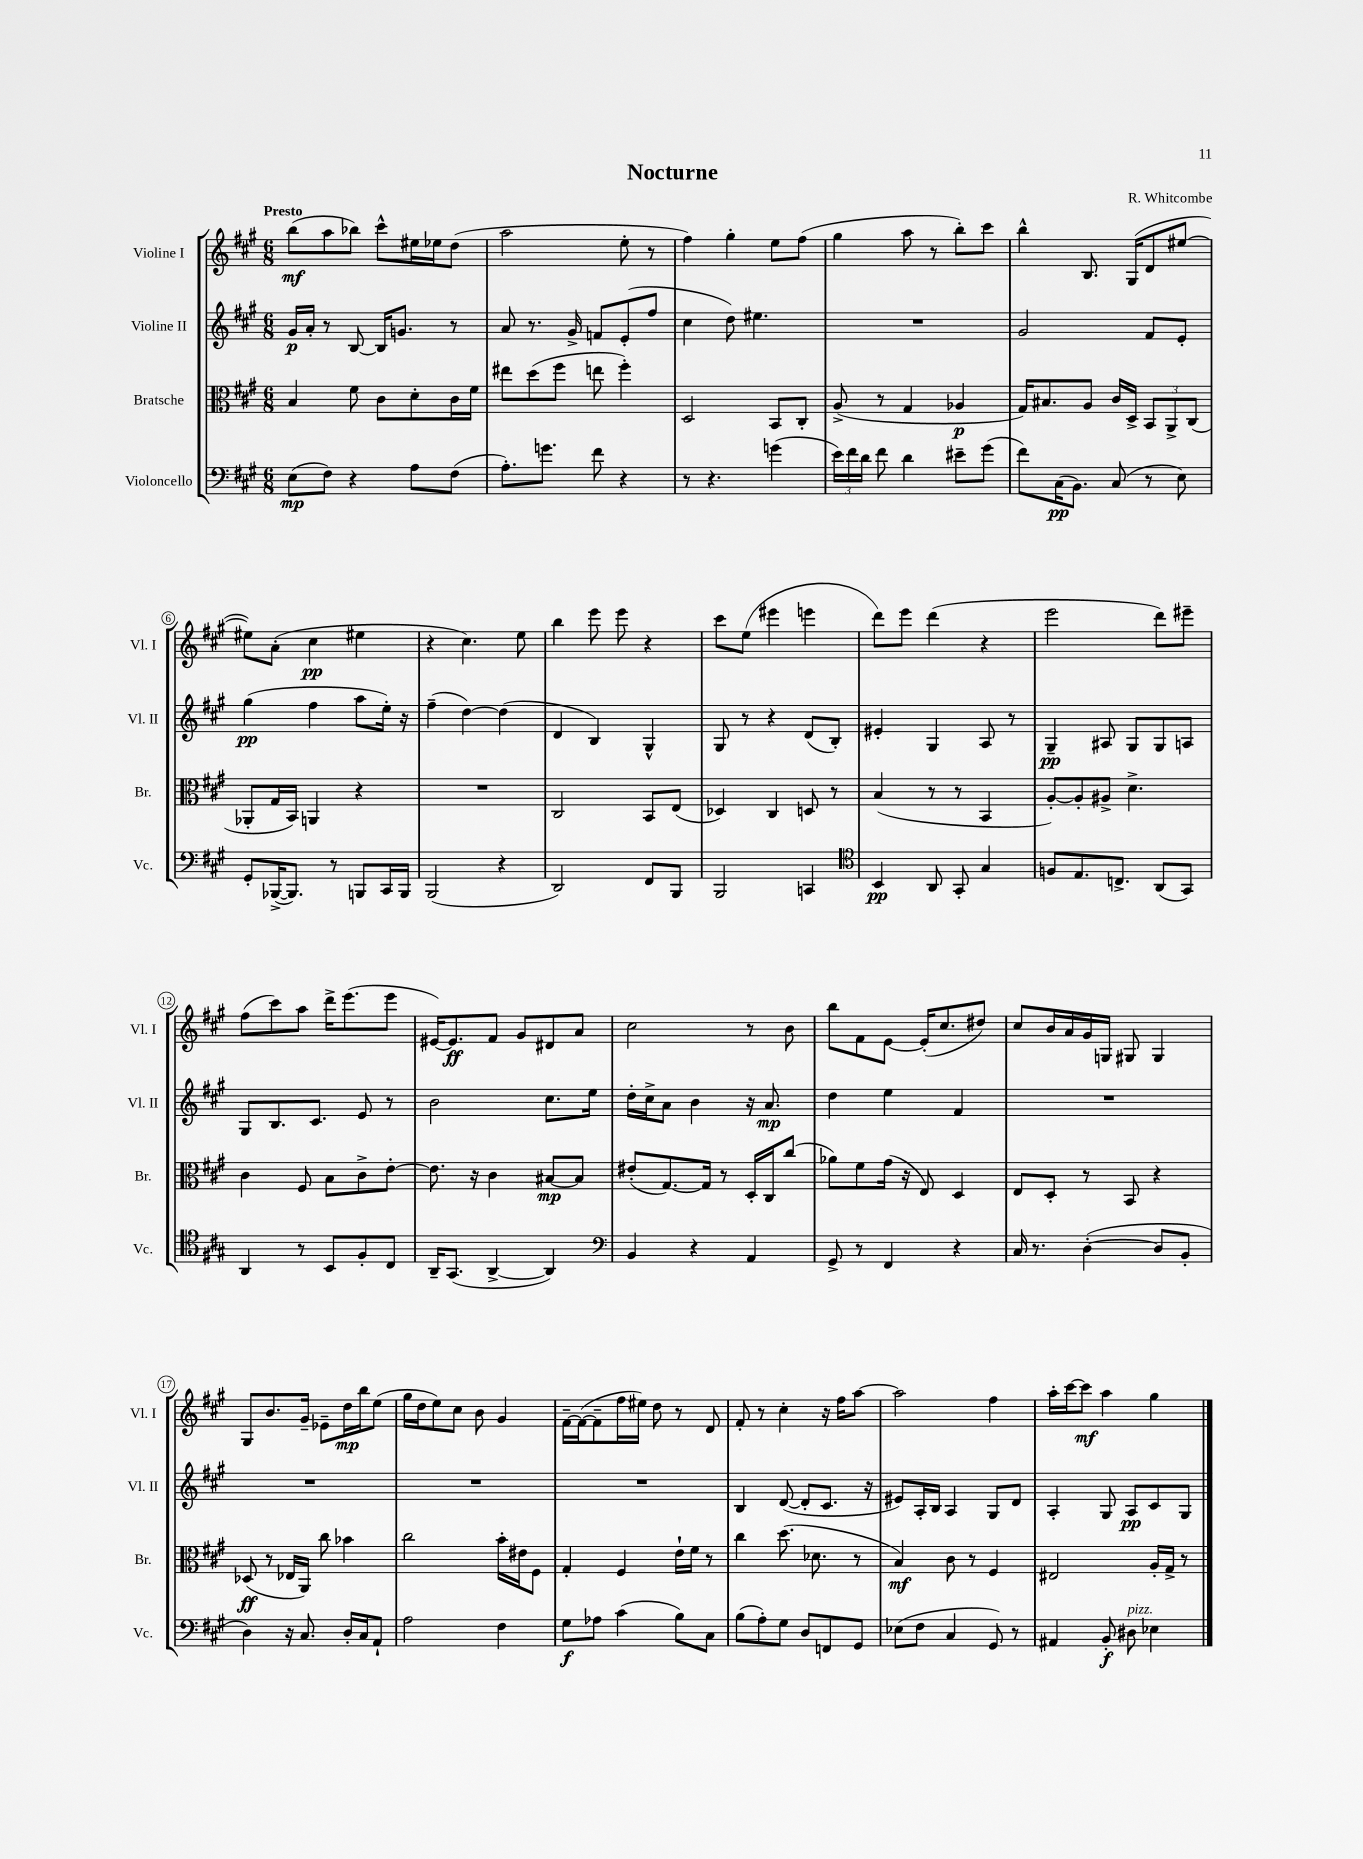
\header { title = "Nocturne" composer = "R. Whitcombe" }
<<
\new StaffGroup <<
\new Staff = "s0" \with { instrumentName = "Violine I" shortInstrumentName = "Vl. I" } {
    \clef treble \key a \major \numericTimeSignature \time 6/8 \tempo "Presto"
    \autoBeamOff b''8[\mf( a''8 bes''8]) cis'''8[-^ eis''16 ees''16 d''8]( |
    a''2 e''8-. r8 |
    fis''4) gis''4-. e''8[ fis''8]( |
    gis''4 a''8 r8 b''8[-.) cis'''8] |
    b''4-^ b8. gis16[( d'8 eis''8]~ |
    eis''8[) a'8]-.( cis''4\pp eis''4 |
    r4 cis''4.) e''8 |
    b''4 e'''8 e'''8 r4 |
    cis'''8[ e''8]( eis'''4 e'''4 |
    d'''8[) e'''8] d'''4( r4 |
    e'''2 d'''8[) eis'''8]-- |
    fis''8[( cis'''8) a''8] d'''16[-> e'''8.( e'''8] |
    eis'16[~) eis'8.\ff fis'8] gis'8[ dis'8 a'8] |
    cis''2 r8 b'8 |
    b''8[ fis'8 e'8]~ e'16[-.( cis''8. dis''8]) |
    cis''8[ b'16 a'16 gis'16 g16] gis8 gis4 |
    gis8[ b'8. gis'16]-- ees'8[-- d''16\mp b''16 e''8]( |
    gis''16[ d''16 e''8) cis''8] b'8 gis'4 |
    fis'16[~-- fis'16~( fis'8-- fis''16 eis''16]) d''8 r8 d'8 |
    fis'8-. r8 cis''4-. r16 fis''16[ a''8]~ |
    a''2 fis''4 |
    a''16[-. cis'''16~ cis'''8]\mf a''4 gis''4 \bar "|." |
}
\new Staff = "s1" \with { instrumentName = "Violine II" shortInstrumentName = "Vl. II" } {
    \clef treble \key a \major \numericTimeSignature \time 6/8
    \autoBeamOff gis'16[\p a'16]-. r8 b8~ b16[ g'8.] r8 |
    a'8 r8. gis'16-> f'8[ e'8-.( fis''8] |
    cis''4 d''8) eis''4. |
    R2. |
    gis'2 fis'8[ e'8]-. |
    gis''4\pp( fis''4 a''8[ e''16]-.) r16 |
    fis''4--( d''4~) d''4( |
    d'4 b4) gis4-^ |
    gis8 r8 r4 d'8[( b8]-.) |
    eis'4-. gis4 a8 r8 |
    gis4--\pp ais8 gis8[ gis8 a8] |
    gis8[ b8. cis'8.] e'8 r8 |
    b'2 cis''8.[ e''16] |
    d''16[-. cis''16-> a'8] b'4 r16 a'8.\mp |
    d''4 e''4 fis'4 |
    R2. |
    R2. |
    R2. |
    R2. |
    b4 d'8~( d'8[-. cis'8.] r16 |
    eis'8[) a16-. b16] a4 gis8[ d'8] |
    a4-. gis8 a8[\pp cis'8 gis8] \bar "|." |
}
\new Staff = "s2" \with { instrumentName = "Bratsche" shortInstrumentName = "Br." } {
    \clef alto \key a \major \numericTimeSignature \time 6/8
    \autoBeamOff b4 fis'8 cis'8[ d'8-. cis'16 fis'16] |
    eis''8[ d''8( fis''8] e''8 fis''4-.) |
    d2 b,8[ cis8]-. |
    a8->( r8 gis4 aes4\p |
    gis16[) bis8. a8] cis'16[ d16]-> \tuplet 3/2 { b,8[ a,8-> cis8]( } |
    aes,8[-. gis16 b,16]) a,4 r4 |
    R2. |
    cis2 b,8[ e8]( |
    des4) cis4 d8 r8 |
    b4( r8 r8 b,4 |
    a8[~-.) a8-. ais8]-> d'4.-> |
    cis'4 fis8 b8[ cis'8-> e'8]~-. |
    e'8. r16 cis'4 bis8[~\mp bis8] |
    eis'8[-.( gis8.~) gis16] r8 d16[-. cis16 cis''8]( |
    aes'8[) fis'8 gis'16]( r16 e8) d4 |
    e8[ d8]-. r8 b,8 r4 |
    des8\ff( r8 ees16[ a,16]) cis''8 bes'4 |
    cis''2 b'16[-. eis'16 fis8] |
    gis4-. fis4 e'16[-! fis'16] r8 |
    cis''4 d''8.( des'8. r8 |
    b4\mf) cis'8 r8 fis4 |
    eis2 a16[-. gis16]-> r8 \bar "|." |
}
\new Staff = "s3" \with { instrumentName = "Violoncello" shortInstrumentName = "Vc." } {
    \clef bass \key a \major \numericTimeSignature \time 6/8
    \autoBeamOff e8[\mp( fis8]) r4 a8[ fis8]( |
    a8.[-.) g'8.] fis'8 r4 |
    r8 r4. g'4( |
    \tuplet 3/2 { e'16[) fis'16 d'16] } fis'8 d'4 eis'8[-- gis'8]( |
    fis'8[) cis16\pp( b,8.]) cis8( r8 e8) |
    gis,8[-. bes,,16~->( bes,,8.]) r8 b,,8[ cis,16 b,,16] |
    b,,2( r4 |
    d,2) fis,8[ b,,8] |
    b,,2 c,4 |
    \clef tenor b,4\pp a,8 gis,8-. gis4 |
    f8[ e8. c8.]-> a,8[( gis,8]) |
    a,4 r8 b,8[ fis8-. cis8] |
    a,16[-- gis,8.]( a,4~-> a,4) |
    \clef bass b,4 r4 a,4 |
    gis,8-> r8 fis,4 r4 |
    cis16 r8. d4~-.( d8[ b,8]-. |
    d4) r16 cis8. d16[-. cis16 a,8]-! |
    a2 fis4 |
    gis8[\f aes8] cis'4( b8[) cis8] |
    b8[( a8-.) gis8] d8[ f,8 gis,8] |
    ees8[( fis8] cis4 gis,8) r8 |
    ais,4 b,8-.\f dis8^\markup { \italic "pizz." } ees4 \bar "|." |
}
>>
>>
\layout { \context { \Score \override BarNumber.stencil = #(make-stencil-circler 0.1 0.3 ly:text-interface::print) } }
